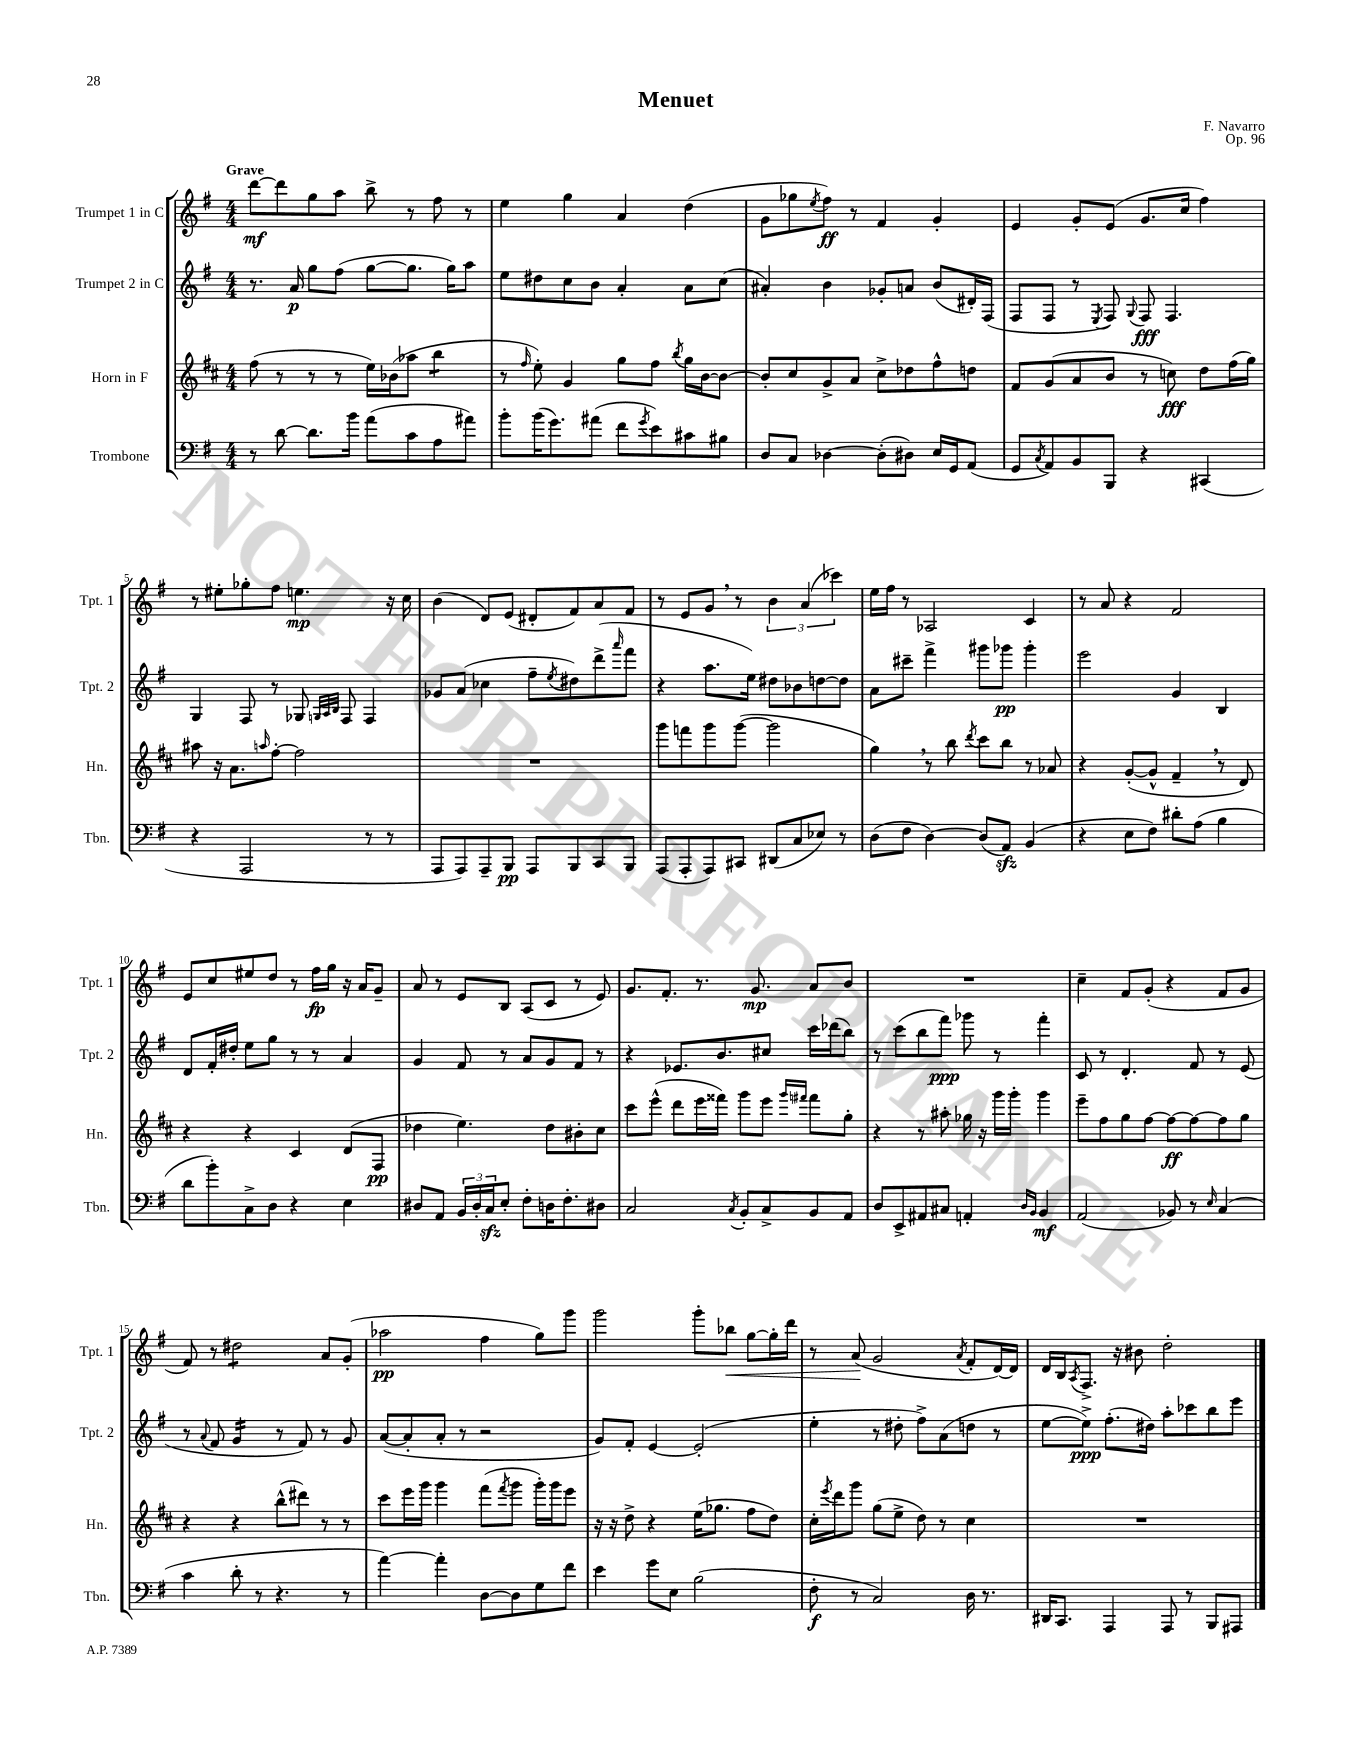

**kern	**kern	**kern	**kern
*staff4	*staff3	*staff2	*staff1
*clefF4	*clefG2	*clefG2	*clefG2
*k[f#]	*k[f#c#]	*k[f#]	*k[f#]
*M4/4	*M4/4	*M4/4	*M4/4
8r	(8ff#	8.r	[8ddd
[8d	8r	.	8ddd]
.	.	16a	.
8.d]	8r	8gg	8gg
.	8r	(8ff#	8aa
16b	.	.	.
(8a	16ee)	[8gg	8bb^
.	(16b-	.	.
8c	8aa-	8.gg]	8r
8A	4bb	.	8ff#
.	.	16gg)	.
8a#)	.	8aa	8r
=	=	=	=
8b'	8r	8ee	4ee
.	16qqff#	.	.
(16b	8ee')	8dd#	.
8.g)	.	.	.
.	4g	8cc	4gg
(8a#	.	8b	.
8f#	8gg	4a'	4a
8qg	.	.	.
8e)	8ff#	.	.
.	8qbb	.	.
8c#	16gg	8a	(4dd
.	[16b	.	.
8B#	8b_	(8cc	.
=	=	=	=
8D	8b']	4a#')	8g
8C	8cc#	.	8gg-
.	.	.	8qee
[4D-	8g^	4b	8ff#)
.	8a	.	8r
(8D-']	8cc#^	8g-'	4f#
8D#)	8dd-	8a	.
16E	8ff#^^	(8b	4g'
16GG	.	.	.
(8AA	8dd	16d#')	.
.	.	(16F#	.
=	=	=	=
8GG	8f#	8F#	4e
8qC	.	.	.
8AA)	(8g	8F#	.
8BB	8a	8r	8g'
.	.	8qE	.
8BBB	8b	8F#)	(8e
.	.	8qqG	.
4r	8r	8F#	8.g
.	8cc)	4.F#	.
.	.	.	16cc
(4CC#	8dd	.	4ff#)
.	(16ff#	.	.
.	16gg)	.	.
=	=	=	=
4r	8aa#	4G	8r
.	16r	.	8ee#'
.	8.a	.	.
2AAA	.	8F#	8gg-'
.	16qqaa	.	.
.	[8ff#'	8r	8ff#
.	2ff#]	8G-	4.ee
.	.	32qqG	.
.	.	32qqA	.
.	.	32qqB	.
.	.	8F#	.
8r	.	4F#	.
8r	.	.	16r
.	.	.	16cc
=	=	=	=
8AAA	1r	8g-	(4b
8AAA)	.	(8a	.
8AAA~	.	4cc-	8d)
8BBB	.	.	(8e
8AAA	.	8ff#~	8d#'
.	.	8qee	.
8BBB	.	8dd#)	8f#)
8CC	.	(8ddd^	8a
.	.	16qqaaa	.
8BBB	.	8fff#	8f#
=	=	=	=
(8AAA	8ggg	4r	8r
8AAA'	8fff	.	8e
8AAA)	8ggg	8.aa	8g
8CC#	([8ggg	.	8r
.	.	16ee)	.
(8DD#	2ggg]	8dd#	6b
8C	.	8b-	.
.	.	.	(6a
8E-)	.	[8dd	.
.	.	.	6ccc-)
8r	.	8dd]	.
=	=	=	=
(8D	4gg)	8a	16ee
.	.	.	16ff#
8F#	.	8ccc#~	8r
[4D)	8r	4fff#^	2A-
.	8bb	.	.
.	8qddd	.	.
(8D]	8ccc#	8ggg#	.
8AA)	8bb	8ggg-	.
(4BB	8r	4ggg-'	4c
.	8a-	.	.
=	=	=	=
4r	4r	2eee	8r
.	.	.	8a
8E	([8g'	.	4r
8F#)	8g^^]	.	.
8d#'	4f#~	4g	2f#
(8A	.	.	.
4B	8r	4B	.
.	8d)	.	.
=	=	=	=
8d	4r	8d	8e
8b')	.	16f#'	8cc
.	.	16dd#'	.
8C^	4r	8ee	8ee#
8D	.	8gg	8dd
4r	4c#	8r	8r
.	.	8r	16ff#
.	.	.	16gg
4E	(8d	4a	16r
.	.	.	16a
.	8F#	.	8g~
=	=	=	=
8D#	4dd-	4g	8a
8AA	.	.	8r
24BB	4.ee)	8f#	8e
24D#'	.	.	.
24C	.	.	.
8E'	.	8r	8B
8F#'	.	8a	(8A
16D	8dd-	8g	8c
8.F#'	.	.	.
.	8b#'	8f#	8r
8D#	8cc#	8r	8e)
=	=	=	=
2C	8ccc#	4r	8.g
.	(8eee^^	.	.
.	.	.	8.f#'
.	8ddd	8.e-	.
.	16eee	.	8.r
.	16fff##)	8.b	.
8qC	.	.	.
8BB'	8ggg	.	.
.	.	.	8.g
8C^	8eee	8cc#	.
.	16qqggg	.	.
.	16qqfff#	.	.
8BB	8fff#	16ccc	8a
.	.	(16ddd-	.
8AA	8gg'	8bb)	8b
=	=	=	=
8D	4r	8r	1r
8EE^	.	(8ccc	.
8AA#	8r	8bb	.
8C#	8aa#'	8fff#)	.
4AA'	16gg-	8ggg-	.
.	16r	.	.
.	16ggg	8r	.
.	16ggg'	.	.
16qqD	.	.	.
16qqBB	.	.	.
4BB	4ggg	4fff#'	.
=	=	=	=
(2AA	8eee~	8c	4cc~
.	8ff#	8r	.
.	8gg	4.d'	8f#
.	[8ff#	.	(8g'
8BB-)	8ff#_	.	4r
8r	8ff#_	8f#	.
16qqE	.	.	.
(4C	8ff#]	8r	8f#
.	8gg	(8e	8g
=	=	=	=
4c	4r	8r	8f#)
.	.	8qqa	.
.	.	8f#	8r
8d'	4r	4g	2dd#
8r	.	.	.
4.r	(8bb^^	8r	.
.	8ddd#)	8f#)	.
.	8r	8r	8a
8r	8r	8g	(8g'
=	=	=	=
[4a)	8ccc#	([8a	2aa-
.	16eee	8a']	.
.	16ggg	.	.
4a']	4ggg	8a'	.
.	.	8r	.
[8D	(8fff#	2r	4ff#
.	8qfff#	.	.
8D]	8ggg	.	.
8G	16ggg')	.	8gg)
.	16ggg	.	.
8f#	8eee	.	8ggg
=	=	=	=
4e	16r	8g)	2ggg
.	16r	.	.
.	8dd^	8f#'	.
8g	4r	[4e	.
8E	.	.	.
(2B	(16ee	(2e']	8ggg'
.	8.gg-	.	.
.	.	.	8bb-
.	8ff#	.	[8gg
.	8dd)	.	16gg']
.	.	.	16ddd
=	=	=	=
8F#'	16cc#'	4ee'	8r
.	8qeee	.	.
.	16ddd	.	.
8r	8ggg	.	(8a
2C)	(8gg	8r	2g
.	8ee^	8dd#'	.
.	8dd)	8ff#^)	.
.	8r	(8a	.
.	.	.	8qa
16D	4cc#	8dd	8f#'
8.r	.	.	.
.	.	8r	[16d)
.	.	.	16d]
=	=	=	=
16DD#	1r	[8ee	16d
8.CC	.	.	16B
.	.	.	8qA
.	.	8ee^])	8.F#^
4AAA	.	(8.ff#'	.
.	.	.	16r
.	.	.	8b#
.	.	16dd#)	.
8AAA	.	8aa'	2dd'
8r	.	8ccc-	.
8BBB	.	8bb	.
8AAA#	.	8eee	.
==	==	==	==
*-	*-	*-	*-
